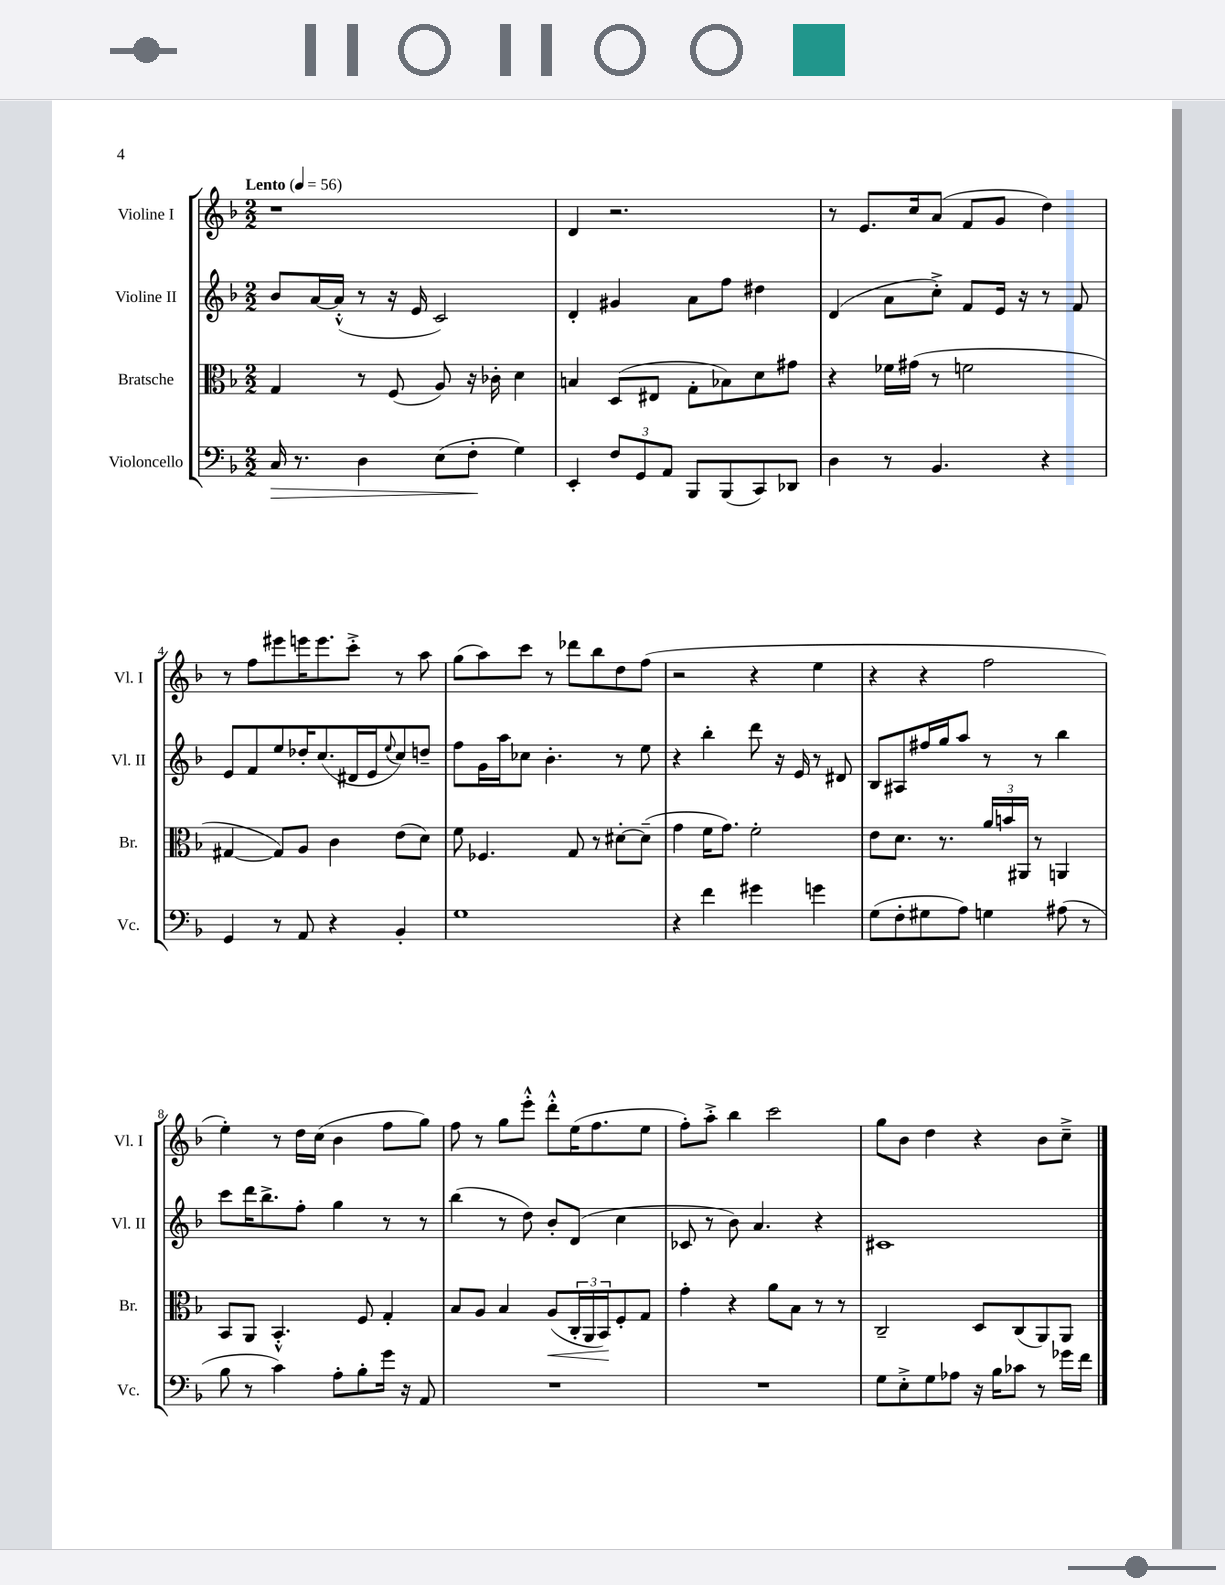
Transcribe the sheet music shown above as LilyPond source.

<<
\new StaffGroup <<
\new Staff = "s0" \with { instrumentName = "Violine I" shortInstrumentName = "Vl. I" } {
    \clef treble \key f \major \numericTimeSignature \time 2/2 \tempo "Lento" 4 = 56
    r1 |
    d'4 r2. |
    r8 e'8. c''16 a'8( f'8 g'8 d''4) |
    r8 f''8 eis'''8 e'''16 e'''8. c'''8-.-> r8 a''8 |
    g''8( a''8) c'''8 r8 des'''8 bes''8 d''8 f''8( |
    r2 r4 e''4 |
    r4 r4 f''2 |
    e''4-.) r8 d''16 c''16( bes'4 f''8 g''8) |
    f''8 r8 g''8 e'''8-.-^ d'''8-.-^ e''16( f''8. e''8 |
    f''8-.) a''8-.-> bes''4 c'''2 |
    g''8 bes'8 d''4 r4 bes'8 c''8---> \bar "|." |
}
\new Staff = "s1" \with { instrumentName = "Violine II" shortInstrumentName = "Vl. II" } {
    \clef treble \key f \major \numericTimeSignature \time 2/2
    bes'8 a'16~ a'16-.-^( r8 r16 e'16 c'2) |
    d'4-. gis'4 a'8 f''8 dis''4 |
    d'4( a'8 c''8-.->) f'8 e'16 r16 r8 f'8 |
    e'8 f'8 e''8 des''16-. c''8.( dis'16 e'16 \appoggiatura { e''8 } c''8) d''8-- |
    f''8 g'16 a''16 ces''8 bes'4.-. r8 e''8 |
    r4 bes''4-. d'''8 r16 e'16 r8 dis'8 |
    bes8 ais8 fis''16 g''16 a''8 r8 r8 bes''4 |
    c'''8 d'''16 bes''8.-> f''8-. g''4 r8 r8 |
    bes''4( r8 d''8) bes'8-. d'8( c''4 |
    ces'8 r8 bes'8) a'4. r4 |
    cis'1 \bar "|." |
}
\new Staff = "s2" \with { instrumentName = "Bratsche" shortInstrumentName = "Br." } {
    \clef alto \key f \major \numericTimeSignature \time 2/2
    g4 r8 f8( a8) r16 ces'16-. d'4 |
    b4 d8( eis8 g8-. bes8) d'8 gis'8 |
    r4 fes'16 gis'16( r8 f'2 |
    gis4~ gis8) a8 c'4 e'8( d'8) |
    f'8 fes4. g8 r8 dis'8~-. dis'8--( |
    g'4 f'16 g'8.) f'2-. |
    e'8 d'8. r8. \tuplet 3/2 { a'16 b'16 ais,16 } r8 a,4 |
    bes,8 a,8 bes,4.-.-^ f8 g4-. |
    bes8 a8 bes4 a8\<( \tuplet 3/2 { c16-. a,16 bes,16\!) } f8-. g8 |
    g'4-. r4 a'8 bes8 r8 r8 |
    c2-- d8 c8( a,8) a,8 \bar "|." |
}
\new Staff = "s3" \with { instrumentName = "Violoncello" shortInstrumentName = "Vc." } {
    \clef bass \key f \major \numericTimeSignature \time 2/2
    c16\> r8. d4 e8( f8-.\! g4) |
    e,4-. \tuplet 3/2 { f8 g,8 a,8 } bes,,8 bes,,8( c,8) des,8 |
    d4 r8 bes,4. r4 |
    g,4 r8 a,8 r4 bes,4-. |
    g1 |
    r4 f'4 gis'4 g'4 |
    g8( f8-. gis8 a8) g4 ais8( r8 |
    bes8 r8 c'4) a8-. bes8-. g'16 r16 a,8 |
    R1 |
    R1 |
    g8 e8-.-> g8 aes8 r16 bes16 ces'8 r8 ges'16 f'16 \bar "|." |
}
>>
>>
